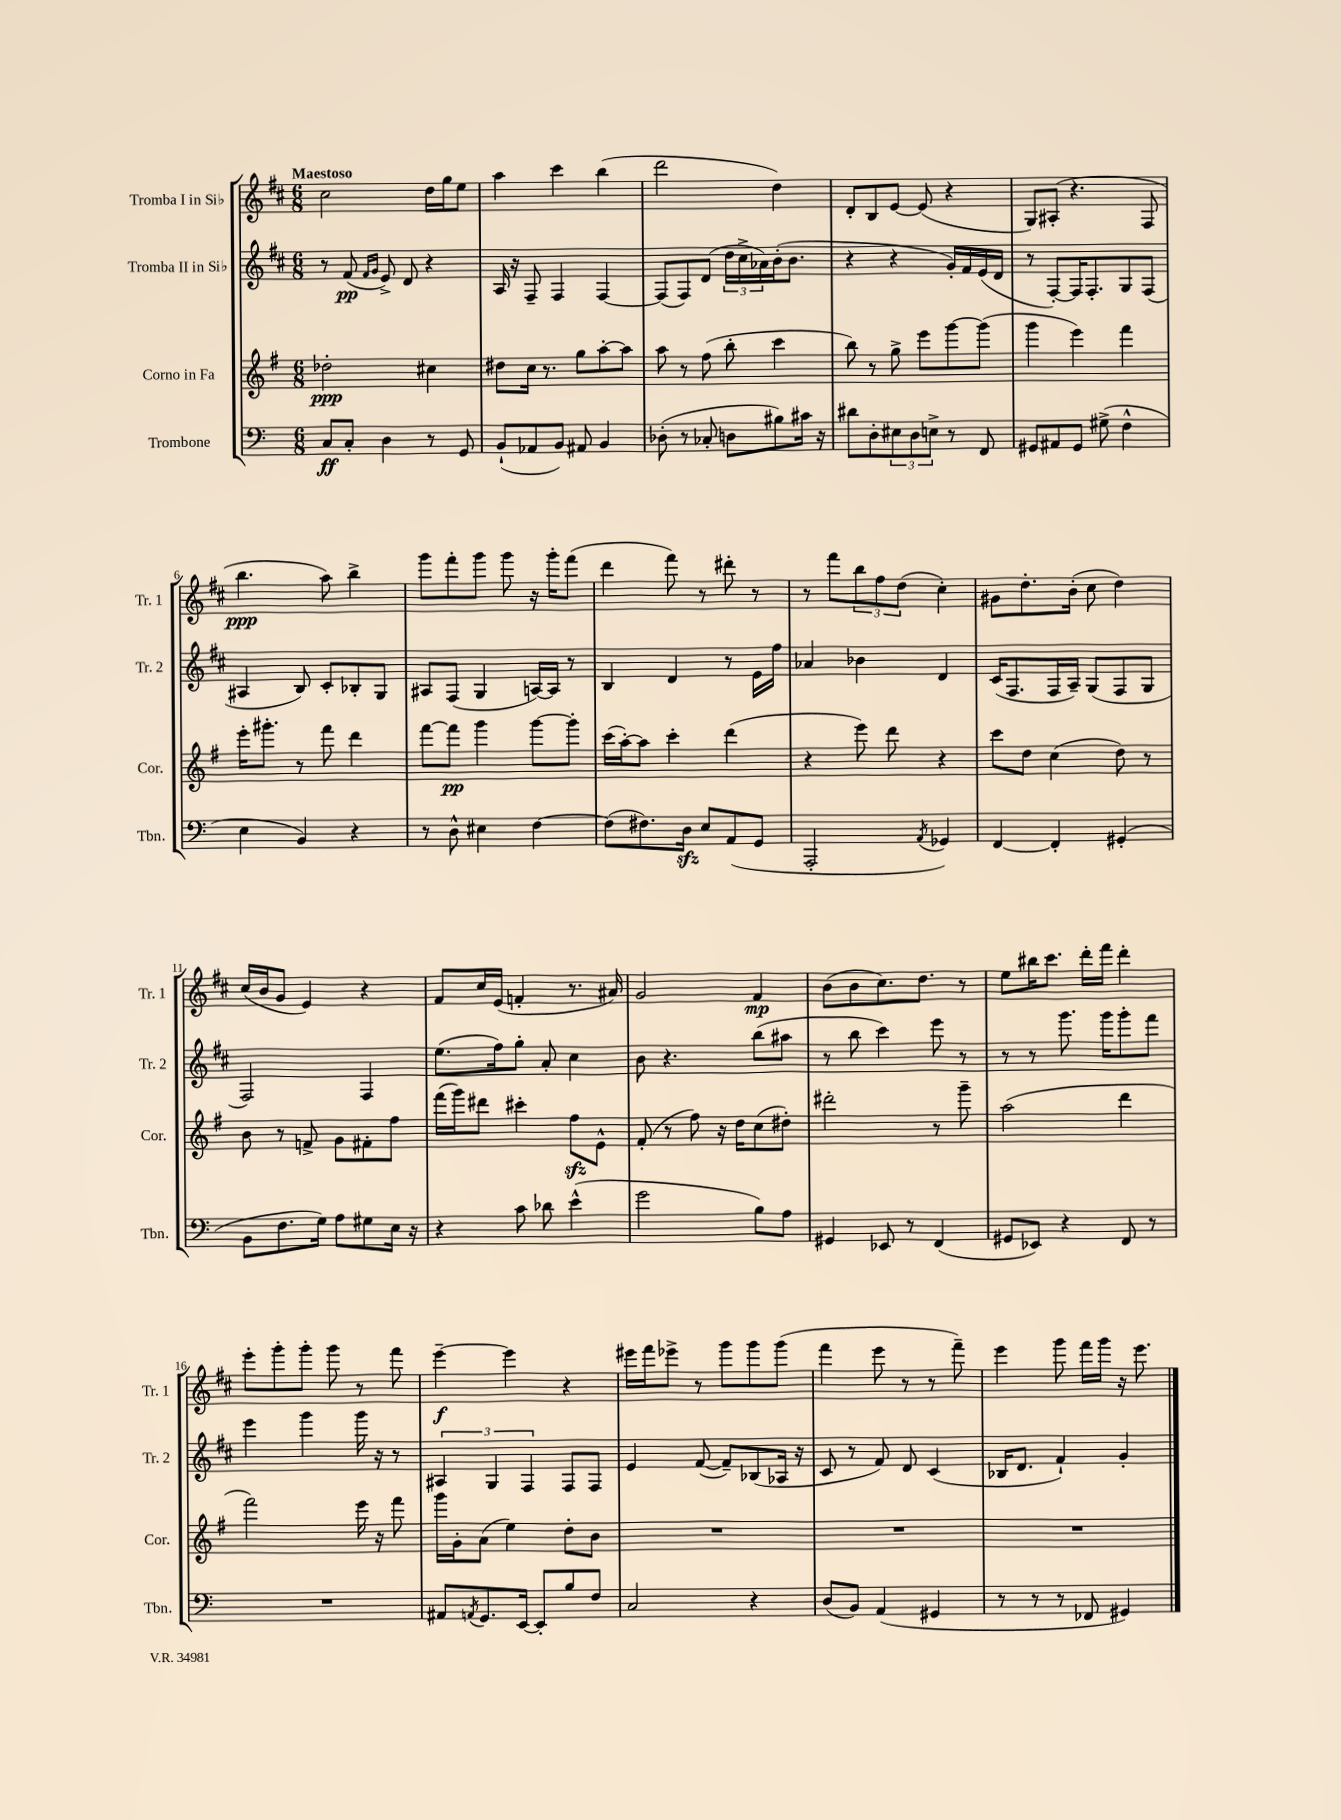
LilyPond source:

<<
\new StaffGroup <<
\new Staff = "s0" \with { instrumentName = "Tromba I in Sib" shortInstrumentName = "Tr. 1" } {
    \clef treble \key d \major \numericTimeSignature \time 6/8 \tempo "Maestoso"
    cis''2 d''16 g''16 e''8 |
    a''4 cis'''4 b''4( |
    d'''2 d''4) |
    d'8-. b8 e'8~ e'8( r4 |
    g8) ais8-.( r4. fis8 |
    b''4.\ppp a''8) b''4-> |
    g'''8 fis'''8-. g'''8 g'''8 r16 g'''16-. fis'''8( |
    d'''4 fis'''8) r8 dis'''8-. r8 |
    r8 fis'''8 \tuplet 3/2 { b''8 fis''8 d''8( } cis''4-.) |
    gis'8 d''8.-. b'16-.( cis''8 d''4) |
    cis''16( b'16 g'8 e'4) r4 |
    fis'8 cis''16 e'16( f'4-. r8. ais'16) |
    g'2 fis'4\mp |
    b'8( b'8 cis''8.) d''8. r8 |
    e''8 bis''16 cis'''8. d'''16-. fis'''16 d'''4-. |
    e'''8-. g'''8-. g'''8-. g'''8 r8 fis'''8 |
    e'''4~--\f e'''4 r4 |
    eis'''16 fis'''16 ees'''8-> r8 g'''8 g'''8 g'''8( |
    fis'''4 e'''8 r8 r8 fis'''8--) |
    e'''4 g'''8 fis'''16 g'''16 r16 e'''8. \bar "|." |
}
\new Staff = "s1" \with { instrumentName = "Tromba II in Sib" shortInstrumentName = "Tr. 2" } {
    \clef treble \key d \major \numericTimeSignature \time 6/8
    r8 fis'8\pp( \grace { fis'16 g'16 } e'8->) d'8 r4 |
    a16 r16 fis8-- fis4 fis4~ |
    fis8( fis8) d'8( \tuplet 3/2 { d''16 cis''16-> aes'16) } b'16-.( b'8. |
    r4 r4 g'16-.) fis'16 e'16( d'16 |
    r8 fis8~-.) fis16 fis8.-. g8 fis8( |
    ais4 b8) cis'8-. bes8-. g8 |
    ais8 fis8( g4 a16~) a16 r8 |
    b4 d'4 r8 e'16 fis''16 |
    aes'4 bes'4 d'4 |
    cis'16( fis8. fis16 a16--) g8( fis8 g8 |
    fis2) fis4 |
    e''8.( fis''16) g''8-. a'8-. cis''4 |
    b'8 r4. b''8( ais''8 |
    r8 b''8 cis'''4) e'''8 r8 |
    r8 r8 g'''8. g'''16 g'''8-. fis'''8 |
    e'''4 g'''4 g'''16 r16 r8 |
    \tuplet 3/2 { ais4 g4 fis4 } fis8 fis8 |
    e'4 fis'8~( fis'8--) bes8( aes16 r16 |
    cis'8 r8 fis'8) d'8 cis'4( |
    bes16 d'8. fis'4-!) g'4-. \bar "|." |
}
\new Staff = "s2" \with { instrumentName = "Corno in Fa" shortInstrumentName = "Cor." } {
    \clef treble \key g \major \numericTimeSignature \time 6/8
    des''2-.\ppp cis''4 |
    dis''8 c''16 r8. g''8 a''8~-. a''8 |
    a''8 r8 fis''8( b''8-. c'''4 |
    b''8) r8 g''8-> e'''8 g'''8~ g'''8( |
    g'''4 e'''4) fis'''4 |
    e'''16-. gis'''8.-. r8 fis'''8 d'''4 |
    fis'''8~ fis'''8\pp g'''4 g'''8~ g'''8-. |
    c'''16( a''16~-.) a''8 c'''4-. d'''4( |
    r4 e'''8) d'''8 r4 |
    c'''8 d''8 c''4( d''8) r8 |
    b'8 r8 f'8-> g'8 fis'8-. fis''8 |
    fis'''16( g'''16) dis'''8 cis'''4-. fis''8\sfz e'8-^ |
    fis'8-.( r8 fis''8) r16 d''16 c''8( dis''8-.) |
    dis'''2-. r8 g'''8-- |
    a''2( d'''4 |
    fis'''2) e'''16 r16 fis'''8 |
    g'''16 g'16-. a'8( e''4) d''8-. b'8 |
    R2. |
    R2. |
    R2. \bar "|." |
}
\new Staff = "s3" \with { instrumentName = "Trombone" shortInstrumentName = "Tbn." } {
    \clef bass \key c \major \numericTimeSignature \time 6/8
    c8\ff c8-. d4 r8 g,8 |
    b,8-!( aes,8 b,8) ais,8 b,4 |
    des8-.( r8 ces8-. d8 bis8) cis'16 r16 |
    dis'8 d8-. \tuplet 3/2 { eis8 d8 e8-> } r8 f,8 |
    gis,8 ais,8 gis,8 gis8->( f4-^ |
    e4 b,4) r4 |
    r8 d8-^ eis4 f4~ |
    f8( fis8.) d16\sfz e8 a,8( g,8 |
    a,,2-. \acciaccatura { a,8 } ges,4) |
    f,4~ f,4-. gis,4-.( |
    b,8 f8. g16) a8 gis8 e16 r16 |
    r4 c'8 des'8 e'4-^( |
    g'2 b8) a8 |
    gis,4 ees,8 r8 f,4( |
    gis,8 ees,8) r4 f,8 r8 |
    R2. |
    ais,8 \acciaccatura { a,8 } g,8. e,16~ e,8-. b8 f8 |
    c2 r4 |
    d8( b,8) a,4( gis,4 |
    r8 r8 r8 fes,8 gis,4) \bar "|." |
}
>>
>>
